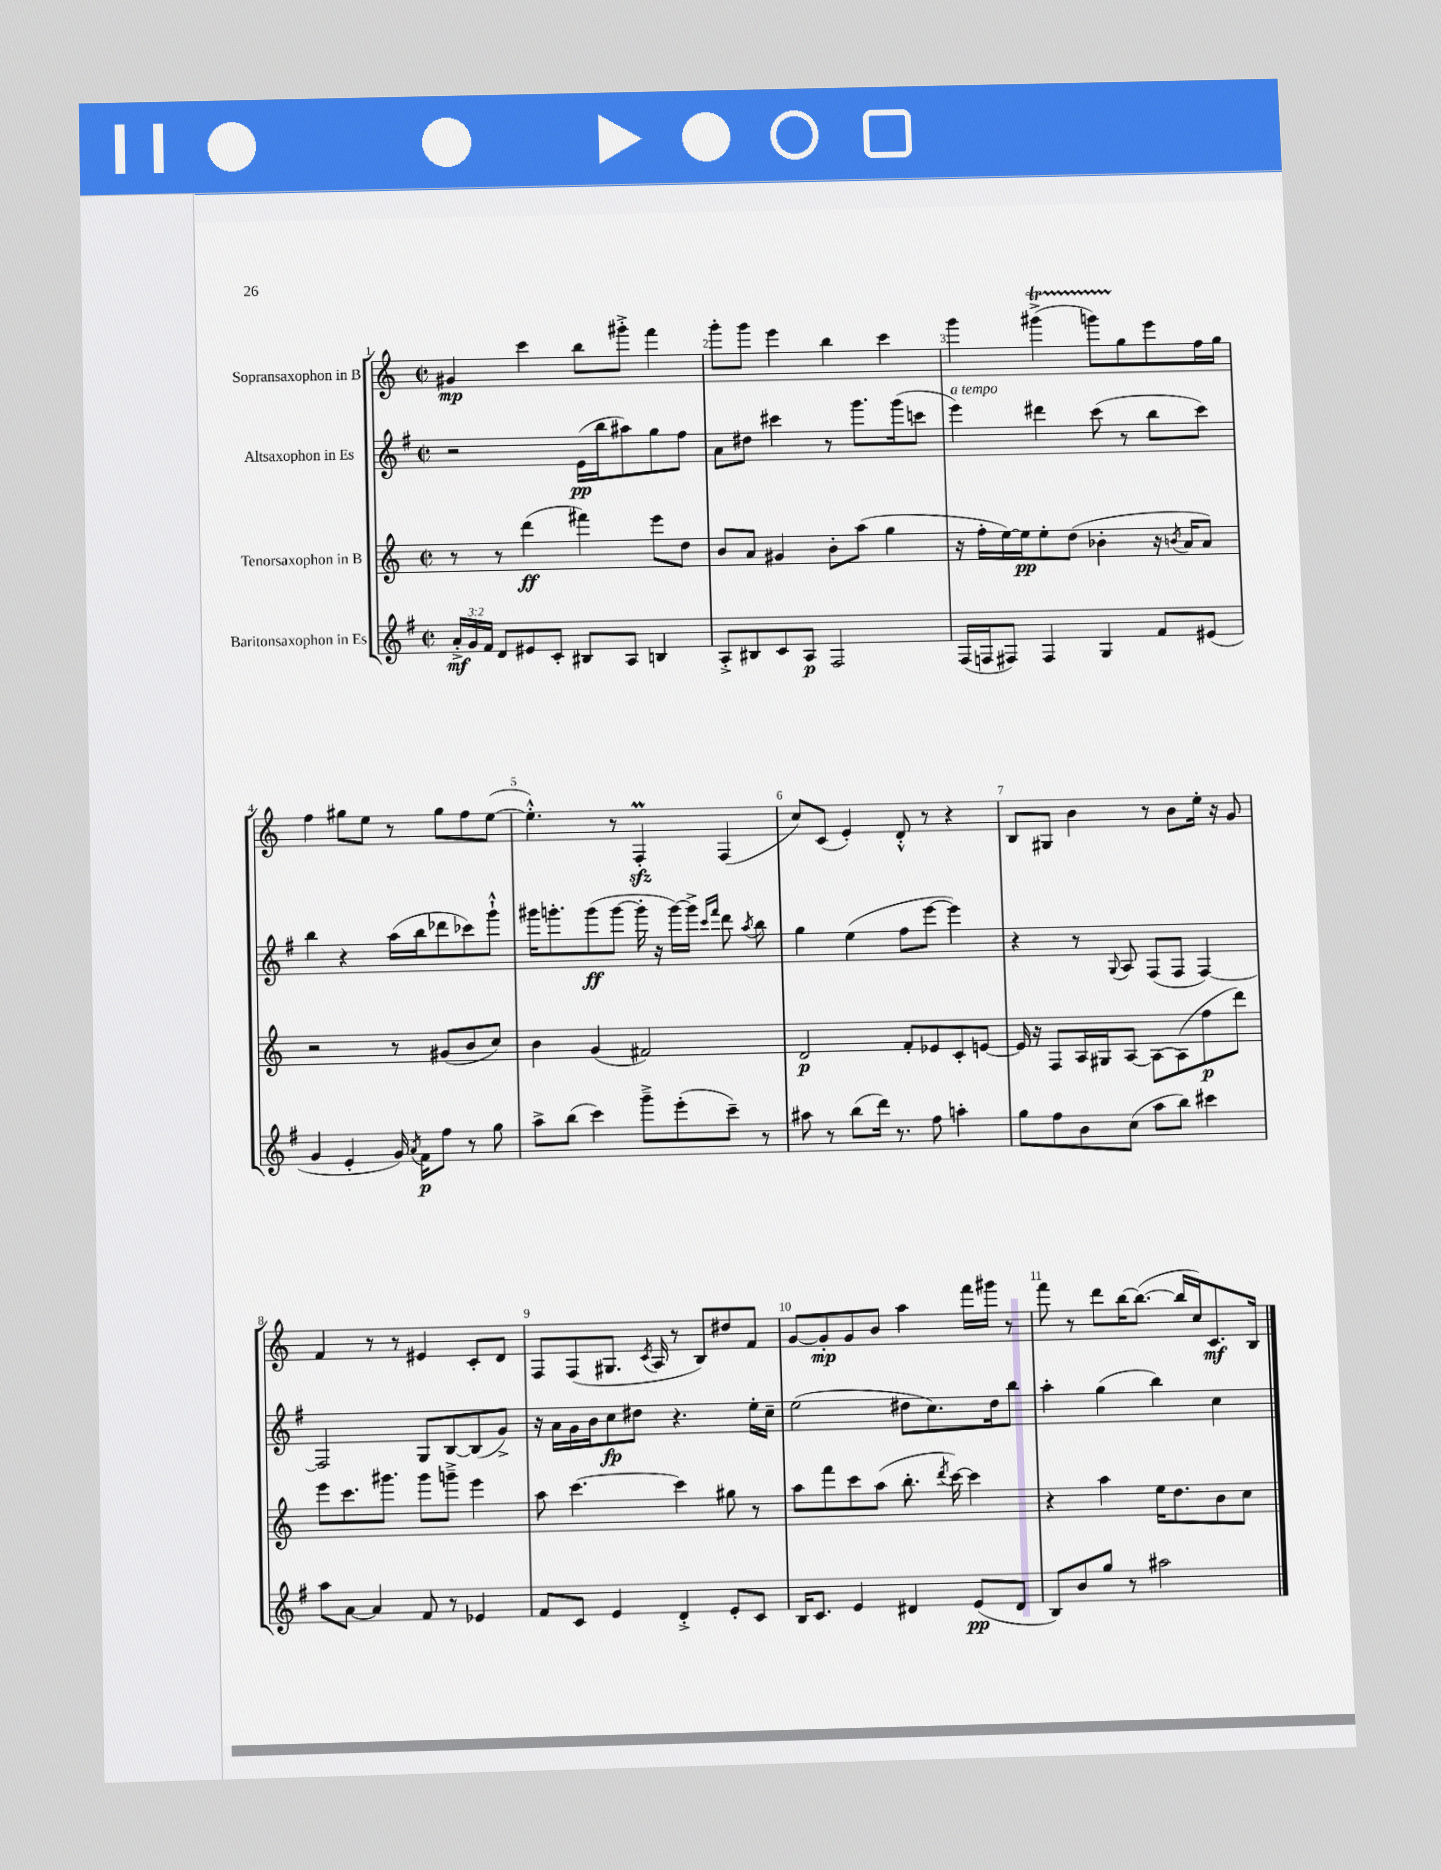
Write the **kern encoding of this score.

**kern	**kern	**kern	**kern
*staff4	*staff3	*staff2	*staff1
*clefG2	*clefG2	*clefG2	*clefG2
*k[f#]	*k[]	*k[f#]	*k[]
*M2/2	*M2/2	*M2/2	*M2/2
*met(c|)	*met(c|)	*met(c|)	*met(c|)
24a'^/LL	8r	2r	4g#/
24g/	.	.	.
24f#/JJ	.	.	.
8d/L	8r	.	.
8e#/	(4ddd\	.	4ccc\
8c'/J	.	.	.
8B#/L	4fff#\)	(16e\LL	8bb\L
.	.	16bb\J	.
8A/J	.	8aa#\)	8ggg#'^\J
4B/	8eee\L	8gg\	4fff\
.	8dd\J	8ff#\J	.
=	=	=	=
8A'^/L	8b/L	8a\L	8ggg'\L
8B#/	8a/J	8dd#\J	8ggg\J
8c/	4g#/	4ccc#\	4eee\
8A/J	.	.	.
2F#/	8b'\L	8r	4bb\
.	(8aa\J	8.ggg\L	.
.	4gg\	.	4ccc\
.	.	(16ggg\k	.
.	.	8ccc\J	.
=	=	=	=
(16F#/LL	16r	4eee\)	4ggg\
16F/J	16ff'\LL	.	.
8F#/J)	[16ee\)	.	.
.	16ee\]J	.	.
4F#/	8ee'\	4ddd#\	(4ggg#^\
.	(8dd\J	.	.
4G/	4b-'\	(8ccc\	8ggg\L)
.	.	8r	8gg\
8f#/L	16r	8bb\L	8eee\
.	8qb/	.	.
.	16a/LK	.	.
(8e#/J	8a/J)	8ccc\J)	16ff\L
.	.	.	16gg\JJ
=	=	=	=
4g/	2r	4bb\	4ff\
4e'/	.	4r	8gg#\L
.	.	.	8ee\J
16g/)	8r	(16aa\LL	8r
8qa/	.	.	.
16f#\LK	.	16bb\J	.
8ff#\J	(8g#/L	8ddd-\	8gg#\L
8r	8b/	8ccc-\)	8ff\
8gg\	8cc/J)	8ggg`^^\J	([8ee\J
=	=	=	=
8aa^\L	4b\	16ggg#\LK	4.ee'^^\])
.	.	8.ggg'\	.
(8bb\J	.	.	.
4ccc\)	(4g/	(8ggg\	.
.	.	[8ggg\J	8r
8ggg~^\L	2f#/)	16ggg'\]	4F'/
.	.	16r	.
(8eee'\	.	[16ggg\LL)	.
.	.	16ggg^\]JJ	.
.	.	16qqccc/LL	.
.	.	16qqfff#/JJ	.
8ccc~\J)	.	8ddd\	(4F/
.	.	8qaa/	.
8r	.	8bb\	.
=	=	=	=
8aa#\	2d/	4gg\	8cc/L)
8r	.	.	(8c/J
(8bb\L	.	(4ee\	4e'/)
16ddd\Jk)	.	.	.
8.r	.	.	.
.	8f'/L	8ff#\L	8d'^^/
8ff#\	8e-/	[8eee\J	8r
4aa'\	8c'/	4eee\])	4r
.	[8e/J	.	.
=	=	=	=
8gg\L	16e/]	4r	8B/L
.	16r	.	.
8ff#\	8F/L	.	8G#/J
8b\	16A/L	8r	4b\
.	16G#/J	.	.
.	.	8qqG/	.
(8cc\J	[8A/J	8A/	.
8aa\L	8A\_L	(8F#/L	8r
8bb\J)	(8A\]	8F#/J	8b\L
4ccc#\	8ff\	[4F#/)	16ee'\Jk
.	.	.	16r
.	8ddd\J)	.	8g/
=	=	=	=
8aa\L	8eee\L	2F#/]	4f/
[8a\J	8.ccc\	.	.
4a/]	.	.	8r
.	8.ggg#\J	.	.
.	.	.	8r
8f#/	8ggg#\L	8G/L	4e#/
8r	8ggg~^\J	[8B/	.
4e-/	4eee\	(8B/]	8c'/L
.	.	8g^/J)	8d/J
=	=	=	=
8f#/L	8aa\	16r	8F/L
.	.	16a\LL	.
8c/J	[4.ccc\	16g\	(8F/
.	.	16b\J	.
4e/	.	8cc\	8.G#/J
.	.	8dd#\J	.
.	.	.	8qc/
.	.	.	16A/
4d'^/	4ccc\]	4.r	8r
.	.	.	8B/L)
8e'/L	8gg#\	.	8dd#/
8c/J	8r	16ee'\LL	8f/J
.	.	16cc~\JJ	.
=	=	=	=
16B/LK	8aa\L	(2ee\	[8g/L
8.c/J	.	.	.
.	8fff\	.	8g'/]
4e/	8ccc\	.	8g/
.	(8aa\J	.	8b/J
4d#/	8.bb'\	8dd#\L	4aa\
.	.	8.cc\)	.
.	8qddd/	.	.
.	[16ccc\)	.	.
(8e/L	4ccc\]	.	16fff\LL
.	.	16dd#\k	16ggg#\JJ
8d#/J	.	8bb\J	8r
=	=	=	=
8B/L)	4r	4aa'\	8fff\
8b/	.	.	8r
8gg/J	4aa\	(4gg\	8ddd\L
8r	.	.	[16bb\K
.	.	.	(8.bb\_J
2aa#\	16ee\LK	4bb\)	.
.	8.dd\	.	.
.	.	.	16bb/]LL
.	.	.	16cc/J)
.	8b\	4cc\	8.c/
.	8cc\J	.	.
.	.	.	16B/Jk
==	==	==	==
*-	*-	*-	*-
